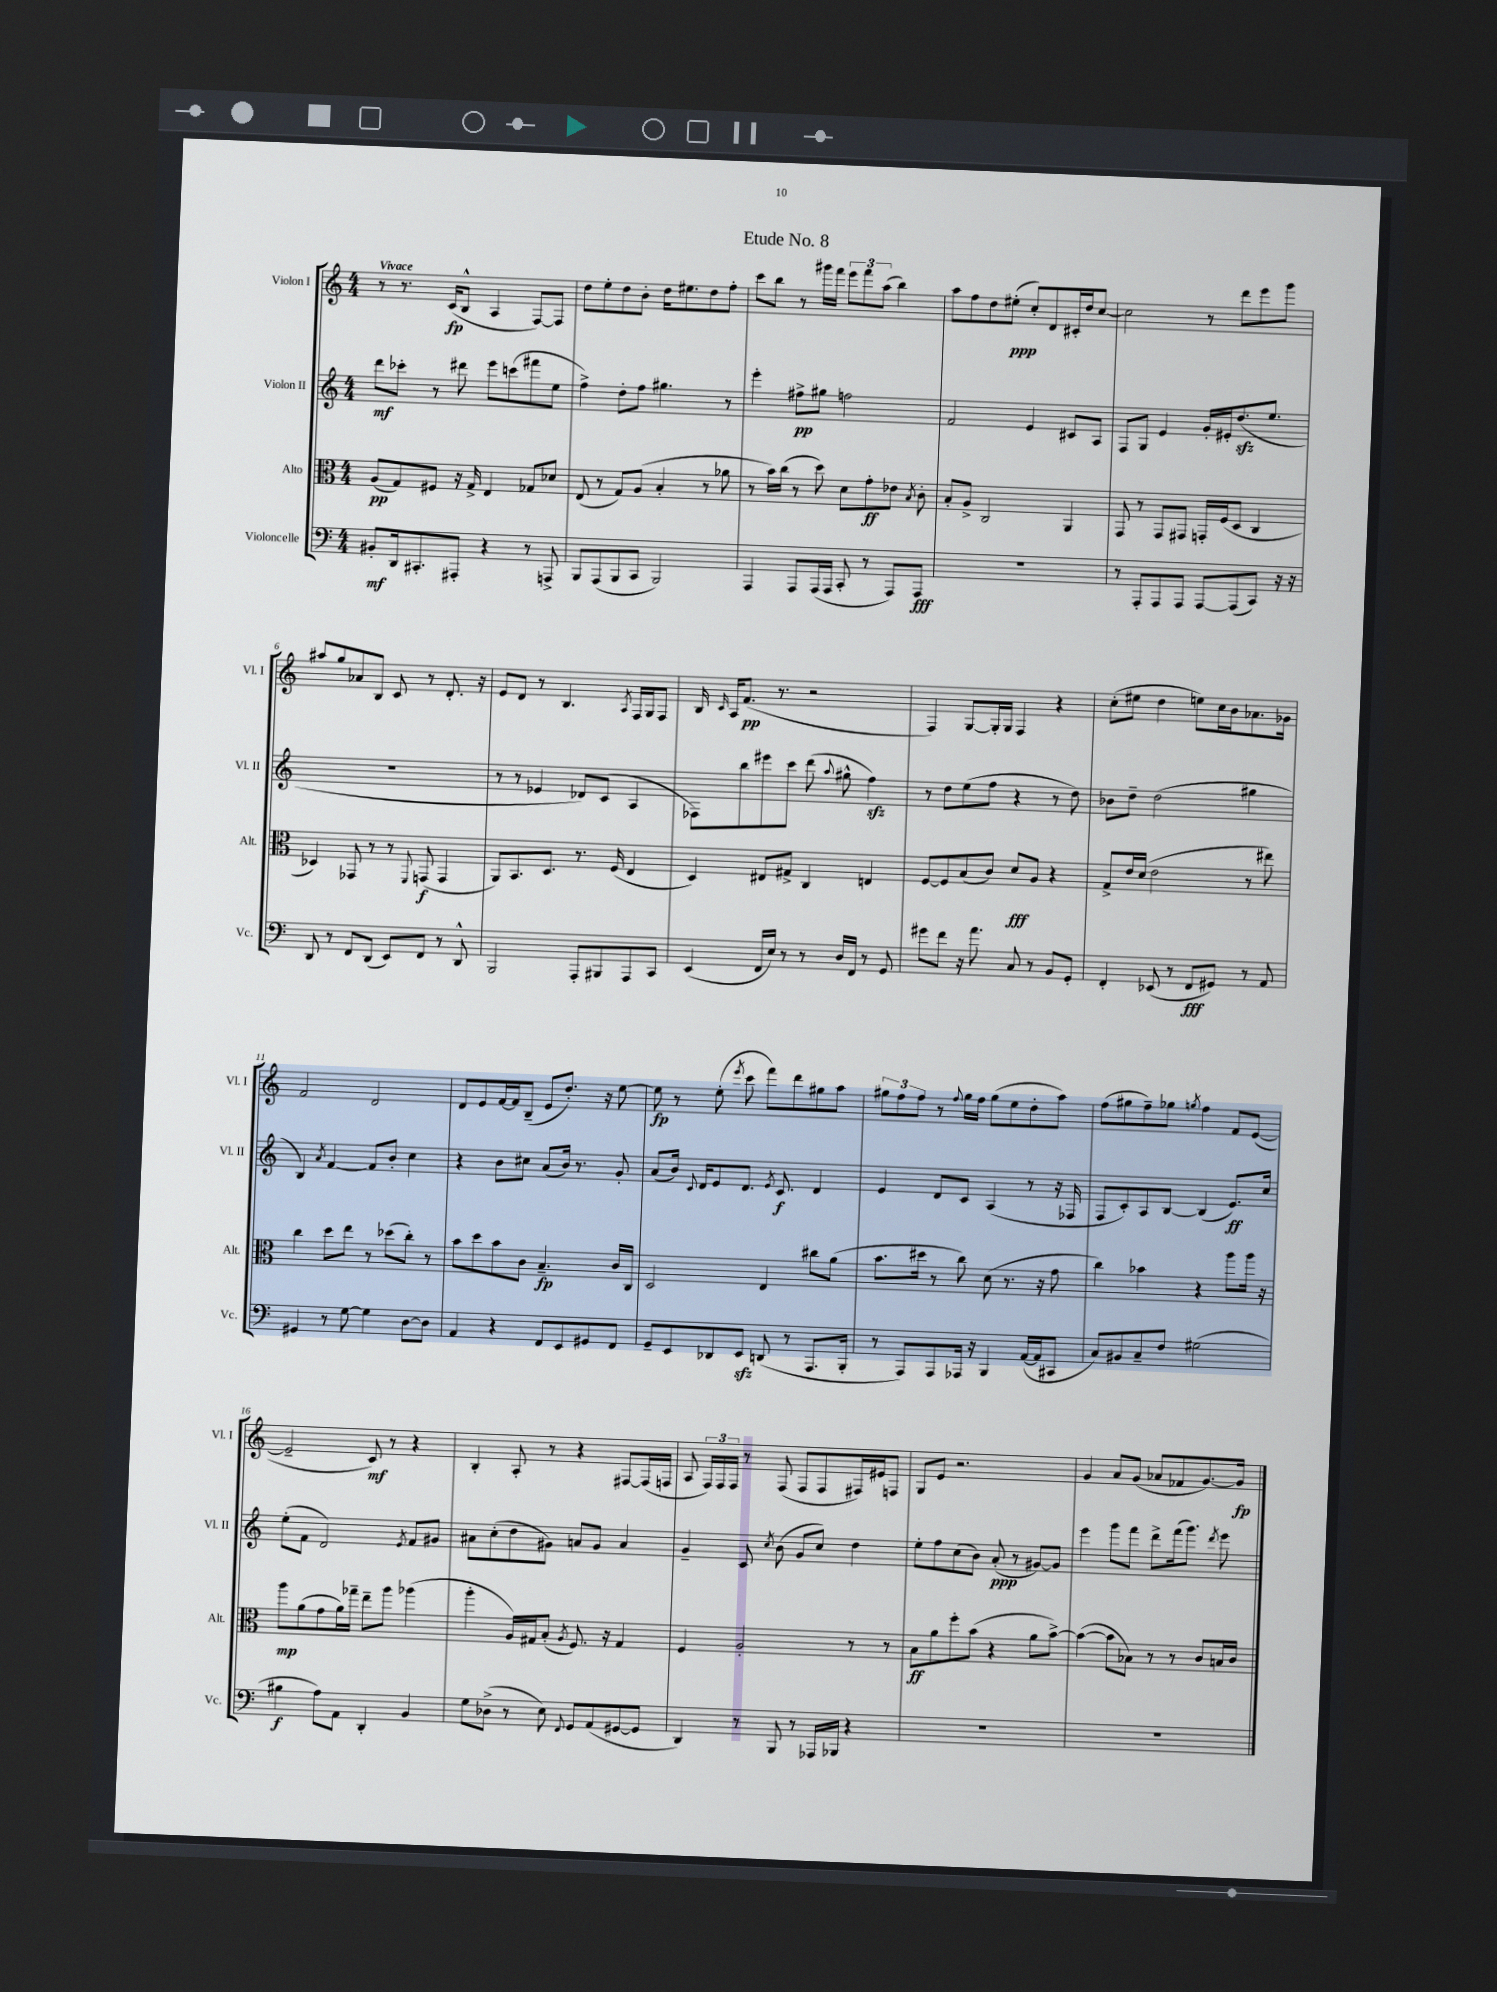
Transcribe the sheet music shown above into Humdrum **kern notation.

**kern	**dynam	**kern	**dynam	**kern	**dynam	**kern	**dynam
*part4	*part4	*part3	*part3	*part2	*part2	*part1	*part1
*staff4	*staff4	*staff3	*staff3	*staff2	*staff2	*staff1	*staff1
*I"Violoncelle	*	*I"Alto	*	*I"Violon II	*	*I"Violon I	*
*I'Vc.	*	*I'Alt.	*	*I'Vl. II	*	*I'Vl. I	*
*clefF4	*	*clefC3	*	*clefG2	*	*clefG2	*
*k[]	*	*k[]	*	*k[]	*	*k[]	*
*M4/4	*	*M4/4	*	*M4/4	*	*M4/4	*
=1	=1	=1	=1	=1	=1	=1	=1
!	!	!	!	!	!	!LO:TX:a:B:t=Vivace	!
8BB#X'/L	mf	(8A/L	pp	8ddd\L	mf	8r	.
16DD/k	.	8G/)	.	8ccc-X'\J	.	8.r	.
8.CC#X'/	.	.	.	.	.	.	.
.	.	8F#X/J	.	8r	.	.	.
.	.	.	.	.	.	(16c/KL	fp
8AAA#X'/J	.	16r	.	8ddd#X\	.	8B^^/J	.
.	.	16G^/	.	.	.	.	.
4r	.	4E/	.	8eee\L	.	4A/	.
.	.	.	.	(8cccn\	.	.	.
8r	.	8G-X/L	.	8fff#X\	.	[8F/L)	.
8AAAn^/	.	8d-X/J	.	8ee\J	.	8F/J]	.
=2	=2	=2	=2	=2	=2	=2	=2
8BBB/L	.	(8E/	.	4ff^\)	.	8dd\L	.
(8AAA/	.	8r	.	.	.	8ee'\	.
8BBB/	.	8G/L)	.	8dd'\L	.	8dd\	.
8CC/J	.	(8A/J	.	8ff\J	.	8b'\J	.
2BBB/)	.	4B'/	.	4.gg#X\	.	16dd\KL	.
.	.	.	.	.	.	8.ee#X\	.
.	.	8r	.	.	.	8dd\	.
.	.	8a-X\	.	8r	.	8ff'\J	.
=3	=3	=3	=3	=3	=3	=3	=3
4AAA/	.	8r	.	4eee'\	.	8ccc\L	.
.	.	16b\LL)	.	.	.	8bb\J	.
.	.	(16cc\JJ	.	.	.	.	.
8AAA/L	.	8r	.	8ff#X^\L	pp	8r	.
(16AAA/L	.	8dd\)	.	8gg#X\J	.	16ggg#X\LL	.
16AAA/JJ	.	.	.	.	.	16fff\JJ	.
8CC'/	.	8d\L	.	2ffn\	.	12eee\L	.
.	.	.	.	.	.	12fff\	.
8r	.	8g'\	ff	.	.	.	.
.	.	.	.	.	.	(12aa\J	.
8AAA/L)	.	8e-X\J	.	.	.	4bb\)	.
.	.	8qB/	.	.	.	.	.
8AAA/J	fff	8c'\	.	.	.	.	.
=4	=4	=4	=4	=4	=4	=4	=4
1r	.	8B'/L	.	2f/	.	8aa\L	.
.	.	8A^/J	.	.	.	8ff\	.
.	.	2C/	.	.	.	8dd\	.
.	.	.	.	.	.	(8ee#X'\J	ppp
.	.	.	.	4e/	.	8cc'/L)	.
.	.	.	.	.	.	8d/	.
.	.	4AA/	.	8c#X/L	.	16c#X'/L	.
.	.	.	.	.	.	16dd/J	.
.	.	.	.	8A/J	.	[8cc/J	.
=5	=5	=5	=5	=5	=5	=5	=5
8r	.	8GG/	.	8F/L	.	2cc\]	.
8AAA'/L	.	8r	.	8G/J	.	.	.
8AAA/	.	8GG/L	.	4e/	.	.	.
8AAA/J	.	8GG#X/J	.	.	.	.	.
[8AAA/L	.	16GGn'/LL	.	16g'/LL	.	8r	.
.	.	(16F/J	.	16e#X'/J	.	.	.
(8AAA/]	.	8D/J	.	(8.ddzz/	.	8ddd\L	.
8CC/J)	.	4C/	.	.	.	8eee\	.
.	.	.	.	8.ee/J	.	.	.
16r	.	.	.	.	.	8ggg\J	.
16r	.	.	.	.	.	.	.
!!LO:LB:g=z
=6	=6	=6	=6	=6	=6	=6	=6
8DD/	.	4D-X/)	.	1r	.	8aa#X/L	.
8r	.	.	.	.	.	8gg/	.
8FF/L	.	8GG-X/	.	.	.	8a-X/	.
(8DD/J	.	8r	.	.	.	8B/J	.
8EE/L)	.	8r	.	.	.	8c/	.
.	.	8qqFF/	.	.	.	.	.
8FF/J	.	(8GGn/	f	.	.	8r	.
8r	.	4GG/	.	.	.	8.d'/	.
8DD^^/	.	.	.	.	.	.	.
.	.	.	.	.	.	16r	.
=7	=7	=7	=7	=7	=7	=7	=7
2BBB/	.	8AA/L)	.	8r	.	8e/L	.
.	.	8.BB/	.	8r	.	8d/J	.
.	.	.	.	4e-X/	.	8r	.
.	.	8.D/J	.	.	.	.	.
.	.	.	.	.	.	4.B/	.
8AAA'/L	.	8.r	.	8d-X/L)	.	.	.
8BBB#X/	.	.	.	(8c/J	.	.	.
.	.	(16F/	.	.	.	.	.
.	.	.	.	.	.	8qA/	.
8AAA/	.	4E/	.	4A/	.	16F/LL	.
.	.	.	.	.	.	16G/J	.
8CC/J	.	.	.	.	.	8F/J	.
=8	=8	=8	=8	=8	=8	=8	=8
(4EE/	.	4D/)	.	8F-X\L)	.	16B/	.
.	.	.	.	.	.	16qqc/	.
.	.	.	.	.	.	16A/KL	.
.	.	.	.	8bb\	.	(8.f/J	pp
16FF/LL	.	8E#X/L	.	8eee#X\	.	.	.
16E/JJ)	.	.	.	.	.	8.r	.
8r	.	8G#X^/J	.	8ccc\J	.	.	.
8r	.	4C/	.	(8ddd\	.	2r	.
.	.	.	.	8qqaa/	.	.	.
16D/LL	.	.	.	8gg#X^^\	.	.	.
16FF/JJ	.	.	.	.	.	.	.
8r	.	4En/	.	4ffzz\)	.	.	.
8GG/	.	.	.	.	.	.	.
=9	=9	=9	=9	=9	=9	=9	=9
8g#X\L	.	[8F/L	.	8r	.	4F/)	.
8f\J	.	8F/]	.	8dd\L	.	.	.
16r	.	(8B/	.	(8ee\	.	[8G/L	.
8.a\	.	.	.	.	.	.	.
.	.	8c/J)	.	8ff\J	.	16G'/L]	.
.	.	.	.	.	.	16G/JJ	.
8C/	.	8d/L	fff	4r	.	4F/	.
8r	.	8A/J	.	.	.	.	.
8BB/L	.	4r	.	8r	.	4r	.
8GG'/J	.	.	.	8dd\)	.	.	.
=10	=10	=10	=10	=10	=10	=10	=10
4FF'/	.	8G^/L	.	8b-X\L	.	(8cc'\L	.
.	.	16e/L	.	8dd~\J	.	8ee#X\J	.
.	.	(16d/JJ	.	.	.	.	.
(8EE-X/	.	2e\	.	(2dd\	.	4dd\	.
8r	.	.	.	.	.	.	.
8FF/L	fff	.	.	.	.	8een\L)	.
8GG#X/J)	.	.	.	.	.	16cc\L	.
.	.	.	.	.	.	16b\J	.
8r	.	8r	.	4gg#X\	.	8.a-X\	.
8AA/	.	8ee#X\)	.	.	.	.	.
.	.	.	.	.	.	16g-X\Jk	.
!!LO:LB:g=z
=11	=11	=11	=11	=11	=11	=11	=11
4GG#X/	.	4cc\	.	4B/)	.	2f/	.
.	.	.	.	8qa/	.	.	.
8r	.	8dd\L	.	[4f/	.	.	.
[8G\	.	8ee\J	.	.	.	.	.
4G\]	.	8r	.	8f/L]	.	2d/	.
.	.	(8dd-X\L	.	8b'/J	.	.	.
[8D\L	.	8cc'\J)	.	4cc\	.	.	.
8D\J]	.	8r	.	.	.	.	.
=12	=12	=12	=12	=12	=12	=12	=12
4AA/	.	8b\L	.	4r	.	8d/L	.
.	.	8dd\	.	.	.	8e/	.
4r	.	8b\	.	8b\L	.	[16f/L	.
.	.	.	.	.	.	16f/J]	.
.	.	8c\J	.	8cc#X\J	.	(8B~/J	.
8FF/L	.	4.B~/	fp	(8a/L	.	8e/L	.
8EE/	.	.	.	16b/Jk)	.	8.dd'/J)	.
.	.	.	.	8.r	.	.	.
8GG#X/	.	.	.	.	.	.	.
.	.	.	.	.	.	16r	.
8FF/J	.	16c/LL	.	8g'/	.	[8ee\	.
.	.	16C/JJ	.	.	.	.	.
=13	=13	=13	=13	=13	=13	=13	=13
8GG~/L	.	2D/	.	(8a/L	.	8ee\]	fp
8EE/	.	.	.	16b/Jk)	.	8r	.
.	.	.	.	8qqc/	.	.	.
.	.	.	.	16d/KL	.	.	.
8DD-X/	.	.	.	8e/	.	(8ee'\	.
.	.	.	.	.	.	8qeee/	.
8EEzz/J	.	.	.	8.d/J	.	8ccc\	.
(8DDn/	.	4E/	.	.	.	8fff\L)	.
.	.	.	.	8qe/	.	.	.
.	.	.	.	8.c/	f	.	.
8r	.	.	.	.	.	8ddd\	.
8.AAA/L	.	8cc#X\L	.	4d/	.	8gg#X\	.
.	.	(8a\J	.	.	.	8aa\J	.
16BBB'/Jk	.	.	.	.	.	.	.
=14	=14	=14	=14	=14	=14	=14	=14
8r	.	8.b\L	.	4e/	.	12gg#X\L	.
.	.	.	.	.	.	12ff\	.
8AAA/L)	.	.	.	.	.	.	.
.	.	.	.	.	.	12ff\J	.
.	.	16dd#X\Jk	.	.	.	.	.
8AAA/	.	8r	.	8d/L	.	8r	.
.	.	.	.	.	.	8qqff/	.
16AAA-X/Jk	.	8cc\)	.	8c/J	.	16gg#\LL	.
16r	.	.	.	.	.	16ff\JJ	.
4BBB/	.	(8d\	.	(4A/	.	(8gg#\L	.
.	.	8.r	.	.	.	8ee\	.
([16AA/LL	.	.	.	8r	.	8dd'\	.
16AA/J]	.	16r	.	.	.	.	.
8CC#X/J	.	8g\	.	16r	.	8aa\J)	.
.	.	.	.	16F-X/	.	.	.
=15	=15	=15	=15	=15	=15	=15	=15
8C/L)	.	4cc\)	.	8F/L	.	(8ff\L	.
8BB#X/	.	.	.	8c'/)	.	8gg#X\	.
8C~/	.	4b-X\	.	8A/	.	8ff~\)	.
8F/J	.	.	.	[8B/J	.	8gg-X\J	.
.	.	.	.	.	.	8qggn/	.
(2G#X\	.	4r	.	(4B/]	.	4ff\	.
.	.	8aa\L	.	8.e/L)	ff	8f/L	.
.	.	16aa\Jk	.	.	.	([8e/J	.
.	.	16r	.	16cc/Jk	.	.	.
!!LO:LB:g=z
=16	=16	=16	=16	=16	=16	=16	=16
4B#X\	f	8aa\L	mp	(8ee'\L	.	2e~/]	.
.	.	(8a\	.	8f\J	.	.	.
8A\L)	.	8g\	.	2d/)	.	.	.
8AA\J	.	16a\L)	.	.	.	.	.
.	.	16gg-X~\JJ	.	.	.	.	.
4DD'/	.	8ee~\L	.	.	.	8c/)	mf
.	.	8aa\J	.	.	.	8r	.
.	.	.	.	8qe/	.	.	.
4BB/	.	(4aa-X\	.	8f/L	.	4r	.
.	.	.	.	8g#X/J	.	.	.
=17	=17	=17	=17	=17	=17	=17	=17
8G\L	.	4aa'\	.	8a#X\L	.	4B'/	.
(8D-X^\J	.	.	.	(8cc'\	.	.	.
8r	.	16A/LL)	.	8dd\	.	8A'/	.
.	.	16G#X/J	.	.	.	.	.
8E\)	.	(8B'/J	.	8g#X\J)	.	8r	.
8qqFF/	.	8qA/	.	.	.	.	.
8GG/L	.	8.F/)	.	8an/L	.	4r	.
(8AA/	.	.	.	8g#/J	.	.	.
.	.	16r	.	.	.	.	.
[8GG#X/	.	4G#/	.	4a/	.	[8F#X/L	.
8GG#/J]	.	.	.	.	.	(16F#/L]	.
.	.	.	.	.	.	16Fn/JJ	.
=18	=18	=18	=18	=18	=18	=18	=18
4DD/)	.	4F/	.	4g~/	.	8A/	.
.	.	.	.	.	.	24F/LL)	.
.	.	.	.	.	.	24F/	.
.	.	.	.	.	.	24F/JJ	.
8r	.	2A'/	.	8c/	.	8r	.
.	.	.	.	8qcc/	.	.	.
8BBB/	.	.	.	(8b\	.	(8F/	.
8r	.	.	.	8g/L	.	8F/L	.
16AAA-X/LL	.	.	.	8cc/J)	.	8F/	.
16BBB-X/JJ	.	.	.	.	.	.	.
4r	.	8r	.	4dd\	.	16F#X/L)	.
.	.	.	.	.	.	16e#X/J	.
.	.	8r	.	.	.	8Fn/J	.
=19	=19	=19	=19	=19	=19	=19	=19
1r	.	8B\L	ff	8ee'\L	.	8G/L	.
.	.	8a\	.	8ff\	.	8e/J	.
.	.	8ff'\	.	(8cc\	.	2.r	.
.	.	(8b\J	.	8b\J)	.	.	.
.	.	4r	.	(8a'/	ppp	.	.
.	.	.	.	8r	.	.	.
.	.	8a\L	.	[8g#X/L)	.	.	.
.	.	[8b^\J)	.	8g#/J]	.	.	.
=20	=20	=20	=20	=20	=20	=20	=20
1r	.	(4b\_	.	4eee\	.	4g/	.
.	.	8b\L]	.	8ggg\L	.	8a/L	.
.	.	8B-X\J)	.	8fff\J	.	(8g/J	.
.	.	8r	.	8ddd^\L	.	8a-X/L	.
.	.	8r	.	(16fff\k	.	8f-X/	.
.	.	.	.	8.ggg\J)	.	.	.
.	.	8c/L	.	.	.	[8.g/)	.
.	.	.	.	8qddd/	.	.	.
.	.	16Bn/L	.	8eee\	.	.	.
.	.	16c/JJ	.	.	.	16g/Jk]	fp
==	==	==	==	==	==	==	==
*-	*-	*-	*-	*-	*-	*-	*-
